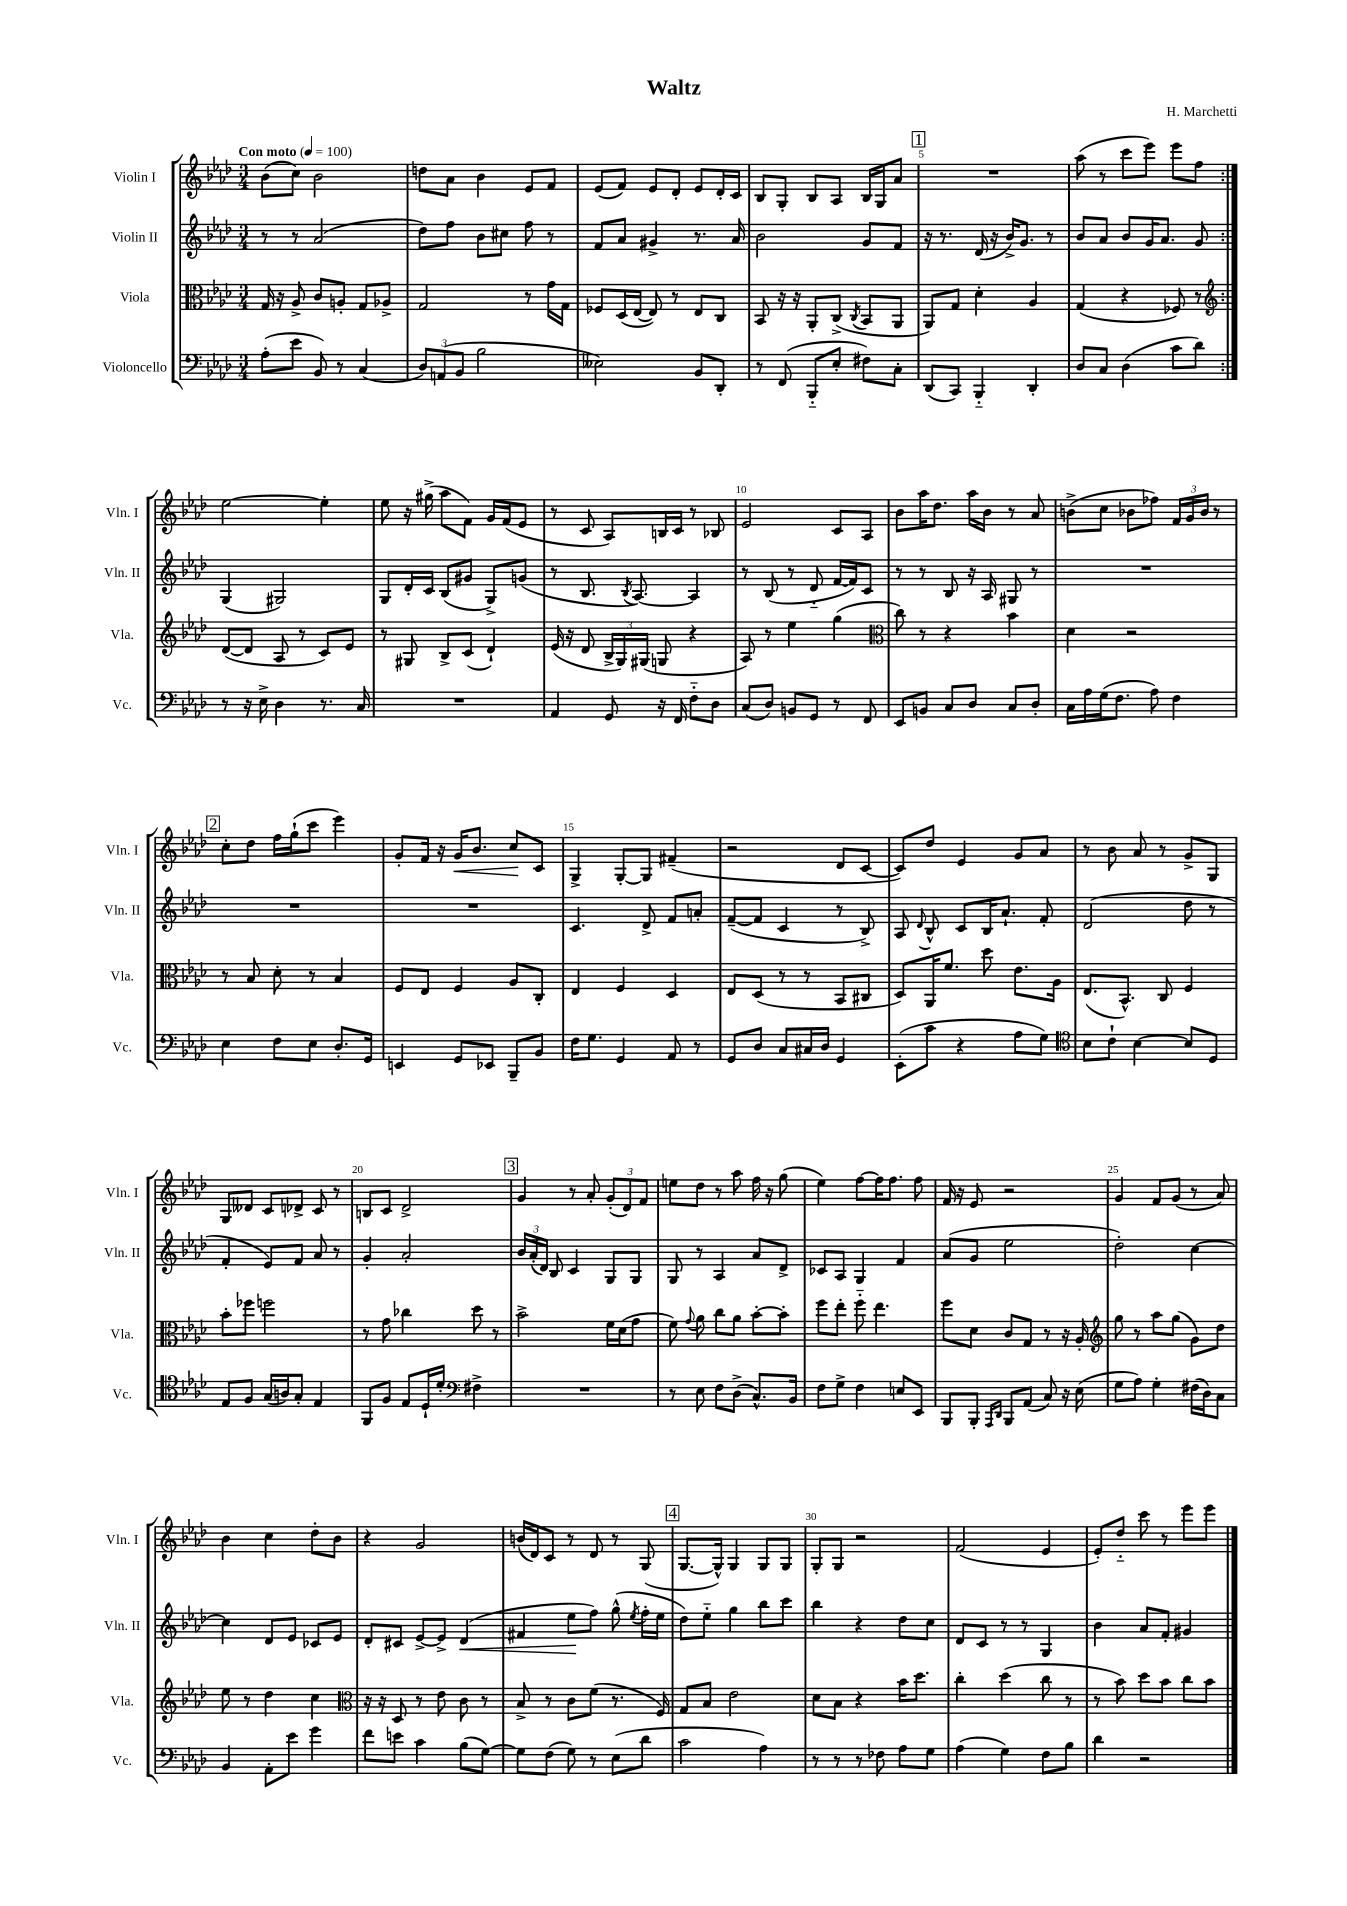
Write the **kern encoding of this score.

**kern	**kern	**kern	**dynam	**kern	**dynam
*part4	*part3	*part2	*part2	*part1	*part1
*staff4	*staff3	*staff2	*staff2	*staff1	*staff1
*I"Violoncello	*I"Viola	*I"Violin II	*	*I"Violin I	*
*I'Vc.	*I'Vla.	*I'Vln. II	*	*I'Vln. I	*
*clefF4	*clefC3	*clefG2	*	*clefG2	*
*k[b-e-a-d-]	*k[b-e-a-d-]	*k[b-e-a-d-]	*	*k[b-e-a-d-]	*
*M3/4	*M3/4	*M3/4	*	*M3/4	*
*MM100	*MM100	*MM100	*	*MM100	*
=1	=1	=1	=1	=1	=1
!	!	!	!	!LO:TX:a:B:t=Con moto	!
(8A-'\L	16G/	8r	.	(8b-\L	.
.	16r	.	.	.	.
8e-\J	8A-^/	8r	.	8cc\J)	.
8BB-/)	8c/L	(2a-/	.	2b-\	.
8r	8An'/J	.	.	.	.
(4C/	8G/L	.	.	.	.
.	8A-X^/J	.	.	.	.
=2	=2	=2	=2	=2	=2
12D-/L)	2G/	8dd-\L)	.	8ddn\L	.
(12AAn/	.	.	.	.	.
.	.	8ff\J	.	8a-\J	.
12BB-/J	.	.	.	.	.
2B-\	.	8b-\L	.	4b-\	.
.	.	8cc#X\J	.	.	.
.	8r	8ff\	.	8e-/L	.
.	16g\LL	8r	.	8f/J	.
.	16G\JJ	.	.	.	.
=3	=3	=3	=3	=3	=3
2E--X\)	8F-X/L	8f/L	.	(8e-/L	.
.	(16D-/L	8a-/J	.	8f/J)	.
.	[16E-/JJ	.	.	.	.
.	8E-/])	4g#X^/	.	8e-/L	.
.	8r	.	.	8d-'/J	.
8BB-/L	8E-/L	8.r	.	8e-/L	.
8DD-'/J	8C/J	.	.	16d-'/L	.
.	.	16a-/	.	16c/JJ	.
=4	=4	=4	=4	=4	=4
8r	8BB-/	2b-\	.	8B-/L	.
(8FF/	16r	.	.	8G'/J	.
.	16r	.	.	.	.
8BBB-/L	8AA-'/L	.	.	8B-/L	.
8E-'/J	(8C^/J	.	.	8A-/J	.
.	8qC/	.	.	.	.
8F#X\L)	8BB-/L	8g/L	.	16B-/LL	.
.	.	.	.	16G/J	.
8C'\J	8AA-/J	8f/J	.	8a-/J	.
!!LO:REH:place=s1:t=1
=5	=5	=5	=5	=5	=5
(8DD-/L	8AA-/L)	16r	.	2.r	.
.	.	8.r	.	.	.
8CC/J)	8G/J	.	.	.	.
4BBB-/	4d-'\	(16d-/	.	.	.
.	.	16r	.	.	.
.	.	16b-^/KL)	.	.	.
.	.	8.g/J	.	.	.
4DD-'/	4A-/	.	.	.	.
.	.	8r	.	.	.
=6	=6	=6	=6	=6	=6
8D-/L	(4G/	8b-/L	.	(8aa-\	.
8C/J	.	8a-/J	.	8r	.
(4D-\	4r	8b-/L	.	8ccc\L	.
.	.	16g/K	.	8eee-\J)	.
.	.	8.a-/J	.	.	.
8c\L	8F-X/)	.	.	8eee-\L	.
8d-\J)	8r	8g/	.	8ff\J	.
!!LO:LB:g=z
=7:|!	=7:|!	=7:|!	=7:|!	=7:|!	=7:|!
*	*clefG2	*	*	*	*
8r	([8d-/L	(4G/	.	[2ee-\	.
16r	8d-/J]	.	.	.	.
16E-^\	.	.	.	.	.
4D-\	8A-/	2G#X/)	.	.	.
.	8r	.	.	.	.
8.r	8c/L)	.	.	4ee-'\]	.
.	8e-/J	.	.	.	.
16C/	.	.	.	.	.
=8	=8	=8	=8	=8	=8
2.r	8r	8G/L	.	8ee-\	.
.	8G#X/	16d-'/L	.	16r	.
.	.	16c/JJ	.	(16gg#X^\	.
.	8B-^/L	(8B-/L	.	8aa-\L	.
.	(8c/J	8g#X/J	.	8f\J)	.
.	4d-`/)	8G^/L)	.	16g/LL	.
.	.	.	.	(16f/J	.
.	.	(8gn/J	.	8e-/J	.
=9	=9	=9	=9	=9	=9
4AA-/	(16e-/	8r	.	8r	.
.	16r	.	.	.	.
.	8d-/	8.B-/	.	8c/	.
8GG/	24B-^/LL	.	.	8A-/L)	.
.	24G/)	.	.	.	.
.	.	8qB-/	.	.	.
.	.	[8.A-/)	.	.	.
.	(24G#X/JJ	.	.	.	.
16r	8Gn/	.	.	16Bn/L	.
16FF/	.	.	.	16c/JJ	.
8F\L	4r	4A-/]	.	8r	.
8D-\J	.	.	.	8B-X/	.
=10	=10	=10	=10	=10	=10
(8C/L	8A-/)	8r	.	2e-/	.
8D-/J)	8r	(8B-/	.	.	.
8BBn/L	4ee-\	8r	.	.	.
8GG/J	.	8d-/	.	.	.
8r	(4gg\	[16f/LL	.	8c/L	.
.	.	16f/J])	.	.	.
8FF/	.	8c/J	.	8A-/J	.
=11	=11	=11	=11	=11	=11
*	*clefC3	*	*	*	*
8EE-/L	8cc\)	8r	.	8b-\L	.
8BBn/J	8r	8r	.	16aa-\K	.
.	.	.	.	8.dd-\J	.
8C/L	4r	8B-/	.	.	.
8D-/J	.	16r	.	16aa-\LL	.
.	.	16A-/	.	16b-\JJ	.
8C/L	4b-\	8G#X/	.	8r	.
8D-'/J	.	8r	.	8a-/	.
=12	=12	=12	=12	=12	=12
16C\LL	4d-\	2.r	.	(8bn^\L	.
16A-\	.	.	.	.	.
(16G\J	.	.	.	8cc\J	.
8.F\J	.	.	.	.	.
.	2r	.	.	8b-X\L	.
8A-\)	.	.	.	8ff-X\J)	.
4F\	.	.	.	24f/LL	.
.	.	.	.	24g/	.
.	.	.	.	24b-/JJ	.
.	.	.	.	8r	.
!!LO:LB:g=z
!!LO:REH:place=s1:t=2
=13	=13	=13	=13	=13	=13
4E-\	8r	2.r	.	8cc'\L	.
.	8B-/	.	.	8dd-\J	.
8F\L	8d-'\	.	.	16ff\LL	.
.	.	.	.	(16gg`\J	.
8E-\J	8r	.	.	8ccc\J	.
8.D-'/L	4B-/	.	.	4eee-\)	.
16GG/Jk	.	.	.	.	.
=14	=14	=14	=14	=14	=14
4EEn/	8F/L	2.r	.	8g'/L	.
.	8E-/J	.	.	16f/Jk	.
.	.	.	.	16r	.
!	!	!	!	!	!LO:HP:b
8GG/L	4F/	.	.	16g/KL	<
.	.	.	.	8.b-/J	.
8EE-X/J	.	.	.	.	.
8BBB-~/L	8A-/L	.	.	8cc/L	.
8BB-/J	8C'/J	.	.	8c/J	[
=15	=15	=15	=15	=15	=15
16F\KL	4E-/	4.c/	.	4G^/	.
8.G\J	.	.	.	.	.
4GG/	4F/	.	.	[8G'/L	.
.	.	8d-^/	.	8G/J]	.
8AA-/	4D-/	8f/L	.	(4f#X~/	.
8r	.	8an'/J	.	.	.
=16	=16	=16	=16	=16	=16
8GG/L	8E-/L	([8f~/L	.	2r	.
8D-/J	(8D-/J	8f/J]	.	.	.
8C/L	8r	4c/	.	.	.
16C#X/L	8r	.	.	.	.
16D-/JJ	.	.	.	.	.
4GG/	8BB-/L	8r	.	8d-/L	.
.	8C#X/J	8B-^/)	.	[8c/J	.
=17	=17	=17	=17	=17	=17
(8EE-'\L	8D-/L)	8A-/	.	8c/L])	.
.	.	8qqd-/	.	.	.
8c\J	16AA-/K	8B-^^/	.	8dd-/J	.
.	8.f/J	.	.	.	.
4r	.	8c/L	.	4e-/	.
.	8dd-\	16B-/K	.	.	.
.	.	8.a-`/J	.	.	.
8A-\L	8.e-\L	.	.	8g/L	.
8G\J)	.	8f'/	.	8a-/J	.
.	16A-\Jk	.	.	.	.
=18	=18	=18	=18	=18	=18
*clefC4	*	*	*	*	*
8B-\L	(8.E-/L	(2d-/	.	8r	.
8c`\J	.	.	.	8b-\	.
.	8.BB-^^/J)	.	.	.	.
[4B-\	.	.	.	8a-/	.
.	8C/	.	.	8r	.
8B-/L]	4F/	8dd-\	.	8g^/L	.
8D-/J	.	8r	.	8G/J	.
!!LO:LB:g=z
=19	=19	=19	=19	=19	=19
8E-/L	8b-'\L	4f'/	.	8G/L	.
8F/J	8ff-X\J	.	.	8d--X/J	.
(16G/LL	2ffn\	8e-/L)	.	8c/L	.
16An/J)	.	.	.	.	.
8G'/J	.	8f/J	.	8d-X^/J	.
4E-/	.	8a-/	.	8c/	.
.	.	8r	.	8r	.
=20	=20	=20	=20	=20	=20
8FF/L	8r	4g'/	.	8Bn/L	.
8F/J	8g\	.	.	8c/J	.
8E-/L	4cc-X\	2a-'/	.	2d-^/	.
16D-`/L	.	.	.	.	.
16d-'/JJ	.	.	.	.	.
*clefF4	*	*	*	*	*
4F#X^\	8dd-\	.	.	.	.
.	8r	.	.	.	.
!!LO:REH:place=s1:t=3
=21	=21	=21	=21	=21	=21
2.r	2b-^\	24b-/LL	.	4g/	.
.	.	(24a-'/	.	.	.
.	.	24d-/JJ)	.	.	.
.	.	8B-/	.	.	.
.	.	4c/	.	8r	.
.	.	.	.	8a-'/	.
.	16f\LL	8G/L	.	(12g'/L	.
.	(16d-\J	.	.	.	.
.	.	.	.	12d-/)	.
.	8g\J	8G/J	.	.	.
.	.	.	.	12f/J	.
=22	=22	=22	=22	=22	=22
8r	8f\)	8G/	.	8een\L	.
.	8qqg/	.	.	.	.
8E-\	8a-\	8r	.	8dd-\J	.
8F\L	8cc\L	4A-/	.	8r	.
(8D-^\J	8a-\J	.	.	8aa-\	.
8.C^^/L)	[8b-'\L	8a-/L	.	16ff\	.
.	.	.	.	16r	.
.	8b-'\J]	8d-^/J	.	(8gg\	.
16BB-/Jk	.	.	.	.	.
=23	=23	=23	=23	=23	=23
8F\L	8ff\L	8c-X/L	.	4ee-\)	.
8G^\J	8ee-'\J	8A-/J	.	.	.
4F\	8ff\	4G/	.	[8ff\L	.
.	4.ee-\	.	.	16ff\K]	.
.	.	.	.	8.ff\J	.
8En/L	.	4f/	.	.	.
8EE-/J	.	.	.	8ff\	.
=24	=24	=24	=24	=24	=24
8BBB-/L	8ff\L	(8a-/L	.	16f/	.
.	.	.	.	16r	.
8BBB-'/J	8d-\J	8g/J	.	8e-/	.
16qqAAA-/LL	.	.	.	.	.
16qqDD-/JJ	.	.	.	.	.
8BBB-/L	8c/L	2ee-\	.	2r	.
(8AA-/J	8G/J	.	.	.	.
8C/)	8r	.	.	.	.
16r	16r	.	.	.	.
(16E-\	16A-'/	.	.	.	.
=25	=25	=25	=25	=25	=25
*	*clefG2	*	*	*	*
8G\L	8gg\	2dd-'\)	.	4g/	.
8A-\J)	8r	.	.	.	.
4G'\	8aa-\L	.	.	8f/L	.
.	(8gg\J	.	.	(8g/J	.
(16F#X\LL	8g\L)	[4cc\	.	8r	.
16D-\J)	.	.	.	.	.
8C\J	8dd-\J	.	.	8a-/)	.
!!LO:LB:g=z
=26	=26	=26	=26	=26	=26
4BB-/	8ee-\	4cc\]	.	4b-\	.
.	8r	.	.	.	.
8AA-'\L	4dd-\	8d-/L	.	4cc\	.
8e-\J	.	8e-/J	.	.	.
4g\	4cc\	8c-X/L	.	8dd-'\L	.
.	.	8e-/J	.	8b-\J	.
=27	=27	=27	=27	=27	=27
*	*clefC3	*	*	*	*
8f\L	16r	8d-'/L	.	4r	.
.	16r	.	.	.	.
8en\J	8D-/	8c#X/J	.	.	.
4c\	8r	[8e-^/L	.	2g/	.
.	8e-\	8e-^/J]	.	.	.
!	!	!	!LO:HP:b	!	!
(8B-\L	8c\	(4d-/	<	.	.
[8G\J)	8r	.	.	.	.
=28	=28	=28	=28	=28	=28
8G\L]	8B-^/	4f#X/	.	(16bn/LL	.
.	.	.	.	16d-/J)	.
(8F\J	8r	.	.	8c/J	.
8G\)	8c\L	8ee-\L	.	8r	.
8r	(8f\J	8ff\J)	[	8d-/	.
(8E-\L	8.r	(8gg^^\	.	8r	.
.	.	8qee-/	.	.	.
8d-\J	.	16ff'\LL	.	(8G/	.
.	16F/)	16ee-\JJ	.	.	.
!!LO:REH:place=s1:t=4
=29	=29	=29	=29	=29	=29
2c\	8G/L	8dd-\L)	.	[8.G/L	.
.	8B-/J	8ee-\J	.	.	.
.	.	.	.	16G^^/Jk])	.
.	2e-\	4gg\	.	4G/	.
4A-\)	.	8bb-\L	.	8G/L	.
.	.	8ccc\J	.	8G/J	.
=30	=30	=30	=30	=30	=30
8r	8d-\L	4bb-\	.	8G'/L	.
8r	8B-\J	.	.	8G/J	.
8r	4r	4r	.	2r	.
8F-X\	.	.	.	.	.
8A-\L	16b-\KL	8dd-\L	.	.	.
.	8.dd-\J	.	.	.	.
8G\J	.	8cc\J	.	.	.
=31	=31	=31	=31	=31	=31
(4A-\	4cc'\	8d-/L	.	(2f/	.
.	.	8c/J	.	.	.
4G\)	(4dd-\	8r	.	.	.
.	.	8r	.	.	.
8F\L	8cc\	4G/	.	4e-/	.
8B-\J	8r	.	.	.	.
=32	=32	=32	=32	=32	=32
4d-\	8r	4b-\	.	8e-'/L)	.
.	8b-\)	.	.	8dd-/J	.
2r	8dd-\L	8a-/L	.	8ccc\	.
.	8b-\J	8f'/J	.	8r	.
.	8cc\L	4g#X/	.	8eee-\L	.
.	8b-\J	.	.	8eee-\J	.
==	==	==	==	==	==
*-	*-	*-	*-	*-	*-
